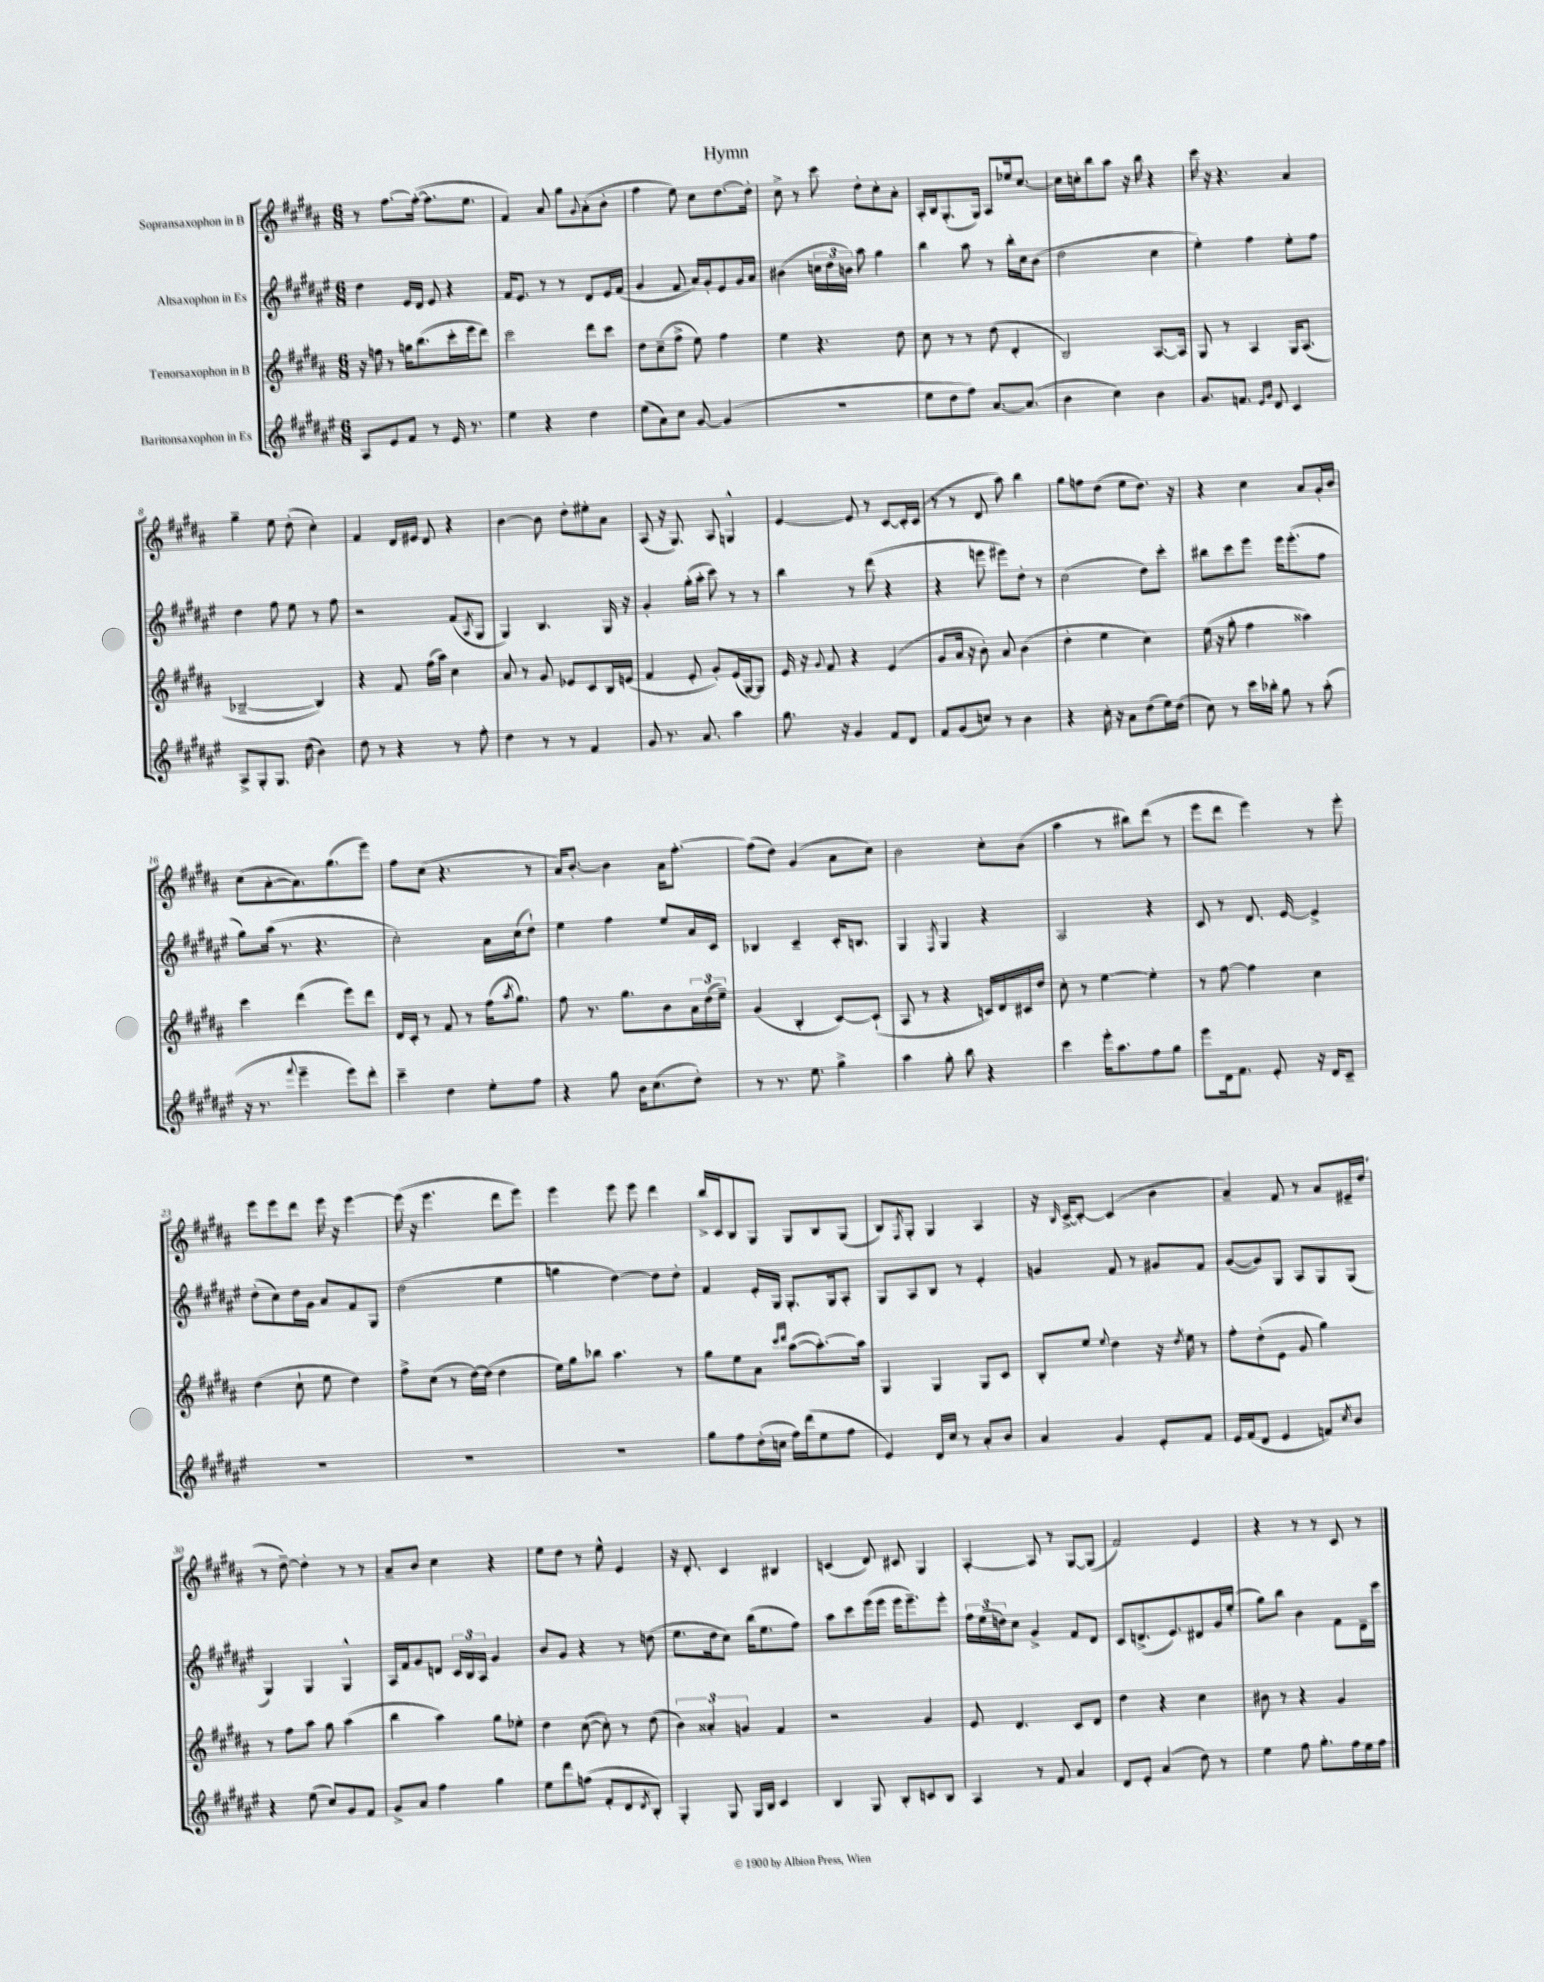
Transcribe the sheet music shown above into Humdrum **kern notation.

**kern	**kern	**kern	**kern
*staff4	*staff3	*staff2	*staff1
*clefG2	*clefG2	*clefG2	*clefG2
*k[f#c#g#d#a#e#]	*k[f#c#g#d#a#]	*k[f#c#g#d#a#e#]	*k[f#c#g#d#a#]
*M6/8	*M6/8	*M6/8	*M6/8
8A#/L	16r	4dd#\	8r
.	16ff\	.	.
8e#/	8r	.	[8.ff#\L
8f#/J	16gg\LK	16e#/LL	.
.	(8.bb\	16d#/JJ	(16ff#'\_Jk
8r	.	8e#/	8.ff#\]L
16e#/	16ccc#'\L	4r	.
8.r	16eee\J	.	8.ee\J
.	8ddd#\J)	.	.
=	=	=	=
4ee#\	2ccc#\	16f#/LK	4f#/)
.	.	8.e#/J	.
4r	.	8r	8a#/
.	.	8r	8gg#\L
.	.	.	8qqg#/
4dd#\	8ddd#\L	8d#/L	(8a#'\
.	8ccc#\J	16e#/L	8b'\J
.	.	(16f#/JJ	.
=	=	=	=
(8ee#\L	8dd#\L	4g#/	4ff#\
8a#\)	(8cc#~\	.	.
8cc#\J	8ff#^\J	8f#/	8ee\)
[8g#/	8ee\)	16a#/LL)	8cc#\L
.	.	16g#'/J	.
(4g#/]	4ff#\	8e#/	[8.dd#\
.	.	16g#/L	.
.	.	16a#/JJ	16dd#'\]Jk
=	=	=	=
2.r	4ee\	(4b#\	8cc#^\
.	.	.	8r
.	4.r	24cc\LL	8ccc#\
.	.	24dd#\	.
.	.	24b\JJ)	.
.	.	8aa#\	8dd#'\L
.	.	4gg#\	8cc#'\
.	8dd#\	.	8a#'\J
=	=	=	=
8ee#\L	8cc#\	4bb\	16A#'/LL
.	.	.	16B/J
8dd#\	8r	.	(8.G#'/
8ff#\J)	8r	8aa#\	.
.	.	.	16G#/Jk)
[8.a#/L	(8dd#\	8r	8A#/L
.	4d#'/	16bb'\LL	16ee-/k
(8.a#/]J	.	16cc#\J	[8.cc#/J
.	.	(8b\J	.
=	=	=	=
4b\	2B/)	2dd#\	16cc#\]LL
.	.	.	16cc'\J
.	.	.	8bb\
4cc#\)	.	.	8aa#\J
.	.	.	16r
.	.	.	16bb\
4b\	[8.A#/L	4cc#\	4r
.	16A#/]Jk	.	.
=	=	=	=
8.g#/L	8G#/	4ee#'\)	16ccc#\
.	.	.	16r
.	8r	.	4.r
8.f/J	.	.	.
.	4A#/	4ff#\	.
16qqe#/LL	.	.	.
16qqg#/JJ	.	.	.
8d#/	.	.	.
4c#/	16G#/LK	8ee#'\L	4a#/
.	(8.A#/J	.	.
.	.	8ff#\J	.
=	=	=	=
8A#^/L	[2B-~/	4dd#\	4gg#~\
8G#'/	.	.	.
8.G#/J	.	8ff#\	8ee\
.	.	8ee#\	(8dd#'\
(16dd#\	.	.	.
4b\)	4B-/])	8r	4cc#'\)
.	.	8ff#\	.
=	=	=	=
8dd#\	4r	2r	4f#/
8r	.	.	.
4r	8f#/	.	16d#/LL
.	.	.	16e#/JJ
.	(16ff#\LL	.	8d#/
.	16aa#\JJ)	.	.
8r	4cc#\	(8f#/L	4r
.	.	8qA#/	.
8ff#'\	.	8G#/J	.
=	=	=	=
4dd#\	8a#/	4G#/)	[4b\
.	8r	.	.
8r	8g#/	4.B/	8b\]
8r	8e-/L	.	8dd#'\L
4f#/	8c#/	.	8ee#'\
.	16B/L	16G#/	8a#\J
.	(16e/JJ	16r	.
=	=	=	=
8g#/	4f#/	4g#'/	(8A#/
8.r	.	.	16r
.	.	.	8.G#/)
.	8e'/	(16gg#'\LL	.
8.a#/	.	16aa#'\JJ	.
.	8g#'/L)	8ccc#\)	8A#/
4aa#\	(16e/L	8r	4G^^/
.	[16G#/J)	.	.
.	8G#/]J	8r	.
=	=	=	=
8.gg#\	16e/	4bb\	[4e/
.	16r	.	.
.	8qqg#/	.	.
.	8f#/	.	.
16r	.	.	.
4g#/	4r	8r	8e/]
.	.	(8ddd#\	8r
8f#/L	(4e/	4r	[8c#/L
8d#/J	.	.	16c#'/]L
.	.	.	(16c#/JJ
=	=	=	=
8f#/L	8g#/L	4r	8r
(8g#/	16a#/Jk	.	8r
.	16r	.	.
8cc/J)	8b'\)	8eee\	8d#/
8r	8a#/	8eee#\L)	8aa#\)
4b\	(4b\	8dd#'\J	4bb\
.	.	8r	.
=	=	=	=
4r	4dd#'\	(2cc#\	8gg#\L
.	.	.	8ff\
16cc#'\	4ee\	.	(8dd#\J
16r	.	.	.
8a#\L	.	.	8ee\L
(8dd#\	4cc#\)	8dd#\L)	8.dd#\J)
16ee#\L)	.	8ccc#'\J	.
(16dd#\JJ	.	.	16r
=	=	=	=
8cc#\)	(16ee\	8bb#\L	4r
.	16r	.	.
8r	8gg#'\	8ccc#\	.
16ccc#\LL	4ff#\	8eee#\J	4cc#\
16bb-'\JJ	.	.	.
8gg#\	.	16eee#\LK	.
.	.	(8.eee#'\	.
8r	4aa##\)	.	8a#/L
(8aa#'\	.	8ff#\J	16g#'/L
.	.	.	16b/JJ
=	=	=	=
16r	4ccc#\	8gg#\L)	(8cc#\L
8.r	.	.	.
.	.	(16aa#\Jk	[8a#'\
.	.	8.r	.
8qqfff#/	.	.	.
4eee#~\	(4ddd#\	.	8.a#\])
.	.	4.r	.
.	.	.	(8.gg#\
8eee#\L)	8eee\L)	.	.
8ddd#'\J	8ddd#\J	.	8eee\J)
=	=	=	=
4ccc#~\	16d#/LL	2cc#'\)	8ff#\L
.	16c#'/JJ	.	.
.	8r	.	(8cc#\J
4dd#\	8f#/	.	4.r
.	8r	.	.
8ee#'\L	(16ff#\LK	16a#\LL	.
.	8qaa#/	.	.
.	8.gg#\J)	(16cc#\J	.
8ff#\J	.	8dd#`\J)	8r
=	=	=	=
4r	8ff#\	4ee#\	16a#/LK)
.	.	.	[8.b'/J
.	8.r	.	.
8gg#\	.	4ff#\	4b\]
.	8.gg#\L	.	.
16b\LK	.	.	.
(8.cc#\	.	.	.
.	8b\	8ee#/L	16a#\LK
.	.	.	[8.ff#'\J
8dd#'\J)	24a#\L	16a#/L	.
.	(24dd#\	.	.
.	.	16c#/JJ	.
.	24ee~\JJ)	.	.
=	=	=	=
8r	(4g#/	4B-/	(8ff#\]L
8.r	.	.	8dd#\J)
.	4B'/	4c#~/	(4g#/
8.ee#\	.	.	.
4gg#^\	[8c#/L)	16c#'/LK	8a#\L
.	.	8.B/J	.
.	(8c#`/]J	.	8cc#\J)
=	=	=	=
4aa#\	8A#/	4G#/	2b\
.	8r	.	.
.	.	8qF#/	.
8gg#'\	4r	4G#/	.
8bb\	.	.	.
4r	16c/LL)	4r	8cc#'\L
.	16d#/	.	.
.	16c#/	.	(8b\J
.	16dd#/JJ	.	.
=	=	=	=
4ccc#\	8cc#'\	2A#/	4aa#\
.	8r	.	.
16eee#'\LK	[4ee\	.	8r
8.aa#\	.	.	.
.	.	.	8bb#\L)
8ff#\	4ee'\]	4r	(8ddd#\J
8gg#\J	.	.	8r
=	=	=	=
8eee#\L	8r	8c#/	8eee\L
16d#\k	[8ff#\	8r	8ddd#\J
8.f#\J	.	.	.
.	4ff#\]	8.d#/	4eee\)
8e#'/	.	.	.
.	.	[16e#/	.
16r	4cc#\	4e#^/]	8r
16d#/LK	.	.	.
8c#~/J	.	.	8eee'\
=	=	=	=
2.r	(4dd#\	(8dd#'\L	8eee\L
.	.	8cc#\)	8eee\
.	8cc#`\	16dd#\L	8ddd#\J
.	.	16g#\JJ	.
.	8ee\	8a#/L	16eee\
.	.	.	16r
.	4dd#\)	8f#/	[4eee\
.	.	8G#/J	.
=	=	=	=
2.r	8ff#^\L	(2dd#\	(16eee\]
.	.	.	16r
.	(8cc#\J	.	4.eee\
.	8r	.	.
.	[16dd#\LL)	.	.
.	(16dd#\]JJ	.	.
.	4dd#\	4ee#\	8ddd#\L
.	.	.	8eee\J)
=	=	=	=
2.r	16ee\LL)	4gg\	4eee\
.	16gg#\J	.	.
.	8bb-\J	.	.
.	4.aa#\	[4dd#\)	8eee\
.	.	.	8eee\
.	.	8dd#\]L	4ddd#\
.	8r	8dd#'\J	.
=	=	=	=
8gg#\L	8gg#\L	4f#/	16bb^/LL
.	.	.	16c#/J
8ff#\	8ee\	.	8B/
(16dd#'\L	8a#\J	16e#'/LL	8G#/J
16cc\JJ	.	16G#/JJ	.
.	16qqccc#/LL	.	.
.	16qqddd#/JJ	.	.
16ff#\LL)	([8aa#\L	8.G#'/L	8G#/L
(16ddd#\J	.	.	.
8ee#\	8.aa#'\_)	.	8B/
.	.	16G#/k	.
8ff#\J	.	8A#'/J	(8G#/J
.	16aa#\]Jk	.	.
=	=	=	=
4e#/)	4G#/	8G#/L	8B/L)
.	.	.	8qF#/
.	.	8A#/	8G#'/J
16d#/LL	4G#/	8B/J	4G#/
16cc#/JJ	.	.	.
8r	.	8r	.
8a#'/L	8G#/L	4e#'/	4A#/
8b/J	8c#/J	.	.
=	=	=	=
4a#/	8B'/L	4g/	16r
.	.	.	16qqB/
.	.	.	[16c#^/LK
.	8ee/J	.	8c#'/_J
.	8qqee/	.	.
4g#/	4dd#\	8f#/	(4c#/]
.	.	8r	.
8e#'/L	16r	8g#/L	4b\
.	8qdd#/	.	.
.	16ee\	.	.
8f#/J	8r	8f#/J	.
=	=	=	=
16e#/LL	8ff#'\L	([8g#/L	4a#~/)
(16f#/J	.	.	.
8d#/J	(8dd#'\	8g#/])	.
4e#/	8e\J	8G#/J	8f#/
.	8g#/	8A#/L	8r
8f/L)	4gg#\)	8G#/	8a#/L
8qcc#/	.	.	.
8b/J	.	(8G#/J	16e#~/L
.	.	.	(16dd#/JJ
=	=	=	=
4r	8r	4G#/)	8r
.	8ff#\L	.	[8dd#~\)
(8ee#\	8aa#\J	4G#/	4dd#'\]
8cc#/L)	8gg#\	.	.
8g#/	(4aa#\	4G#^^/	8r
8f#/J	.	.	8r
=	=	=	=
8g#^/L	4bb\	16A#/LL	8a#~/L
.	.	16f#/J	.
8a#/J	.	8g#/	8b/J
4ff#\	4aa#\)	8d/J	4cc#\
.	.	24c#/LL	.
.	.	24B/	.
.	.	24A#/JJ	.
4gg#\	8gg#\L	4g#/	4r
.	8ee-'\J	.	.
=	=	=	=
8ee#\L	4dd#\	8b/L	8ee\L
8ddd#\	.	8g#/J	8dd#\J
(8ff\J	([8cc#\	4r	8r
8f#'/L	8cc#'\])	.	8ee^^\
8d#/	8r	8r	4e/
8qd#/	.	.	.
8B'/J)	(8dd#\	(8dd\	.
=	=	=	=
4G#'/	6b\)	8.ee#\L	16r
.	.	.	8.d#'/
.	6a##'/	.	.
.	.	16dd#\k	.
8G#/	.	8cc#\J)	4c#/
.	6g/	.	.
16G#/LL	.	(16bb\LK	.
16B/JJ	.	8.ee#\	.
4c#/	4f#/	.	4B#/
.	.	8ff#\J)	.
=	=	=	=
4B/	2r	8aa#\L	(4c/
.	.	8ccc#\	.
8G#/	.	(16eee#\L	8d#/)
.	.	16eee#\JJ	.
8B'/L	.	16eee#\LK	8c#/
.	.	8.eee#~\)	.
8c/	4g#/	.	4G#/
8B/J	.	8eee#'\J	.
=	=	=	=
4A#/	8e/	24ff#\LL	[4A#'/
.	.	(24ee#\	.
.	.	24dd\J)	.
.	4.d#/	8cc#\J	.
8r	.	4g#^/	8A#/]
8f#/	.	.	8r
4a#/	8c#/L	8f#/L	[8G#/L
.	8d#/J	8d#/J	(8G#/]J
=	=	=	=
8d#/L	4dd#\	8c#/L	2f#/)
8e#'/J	.	(8.d^/	.
(4a#/	4r	.	.
.	.	8.e#/)	.
8dd#\)	4cc#\	8d#/	4e/
8r	.	16g#/L	.
.	.	(16ee#'/JJ	.
=	=	=	=
4ee#\	8b#\	8gg#\L)	4r
.	8r	8bb\J	.
8ff#\	4r	4b\	8r
8.gg#'\L	.	.	8r
.	4g#/	8f#\L	8c#/
16ff#\L	.	.	.
16ee#\	.	16d#~\L	8r
16ff#\JJ	.	16ccc#\JJ	.
==	==	==	==
*-	*-	*-	*-
